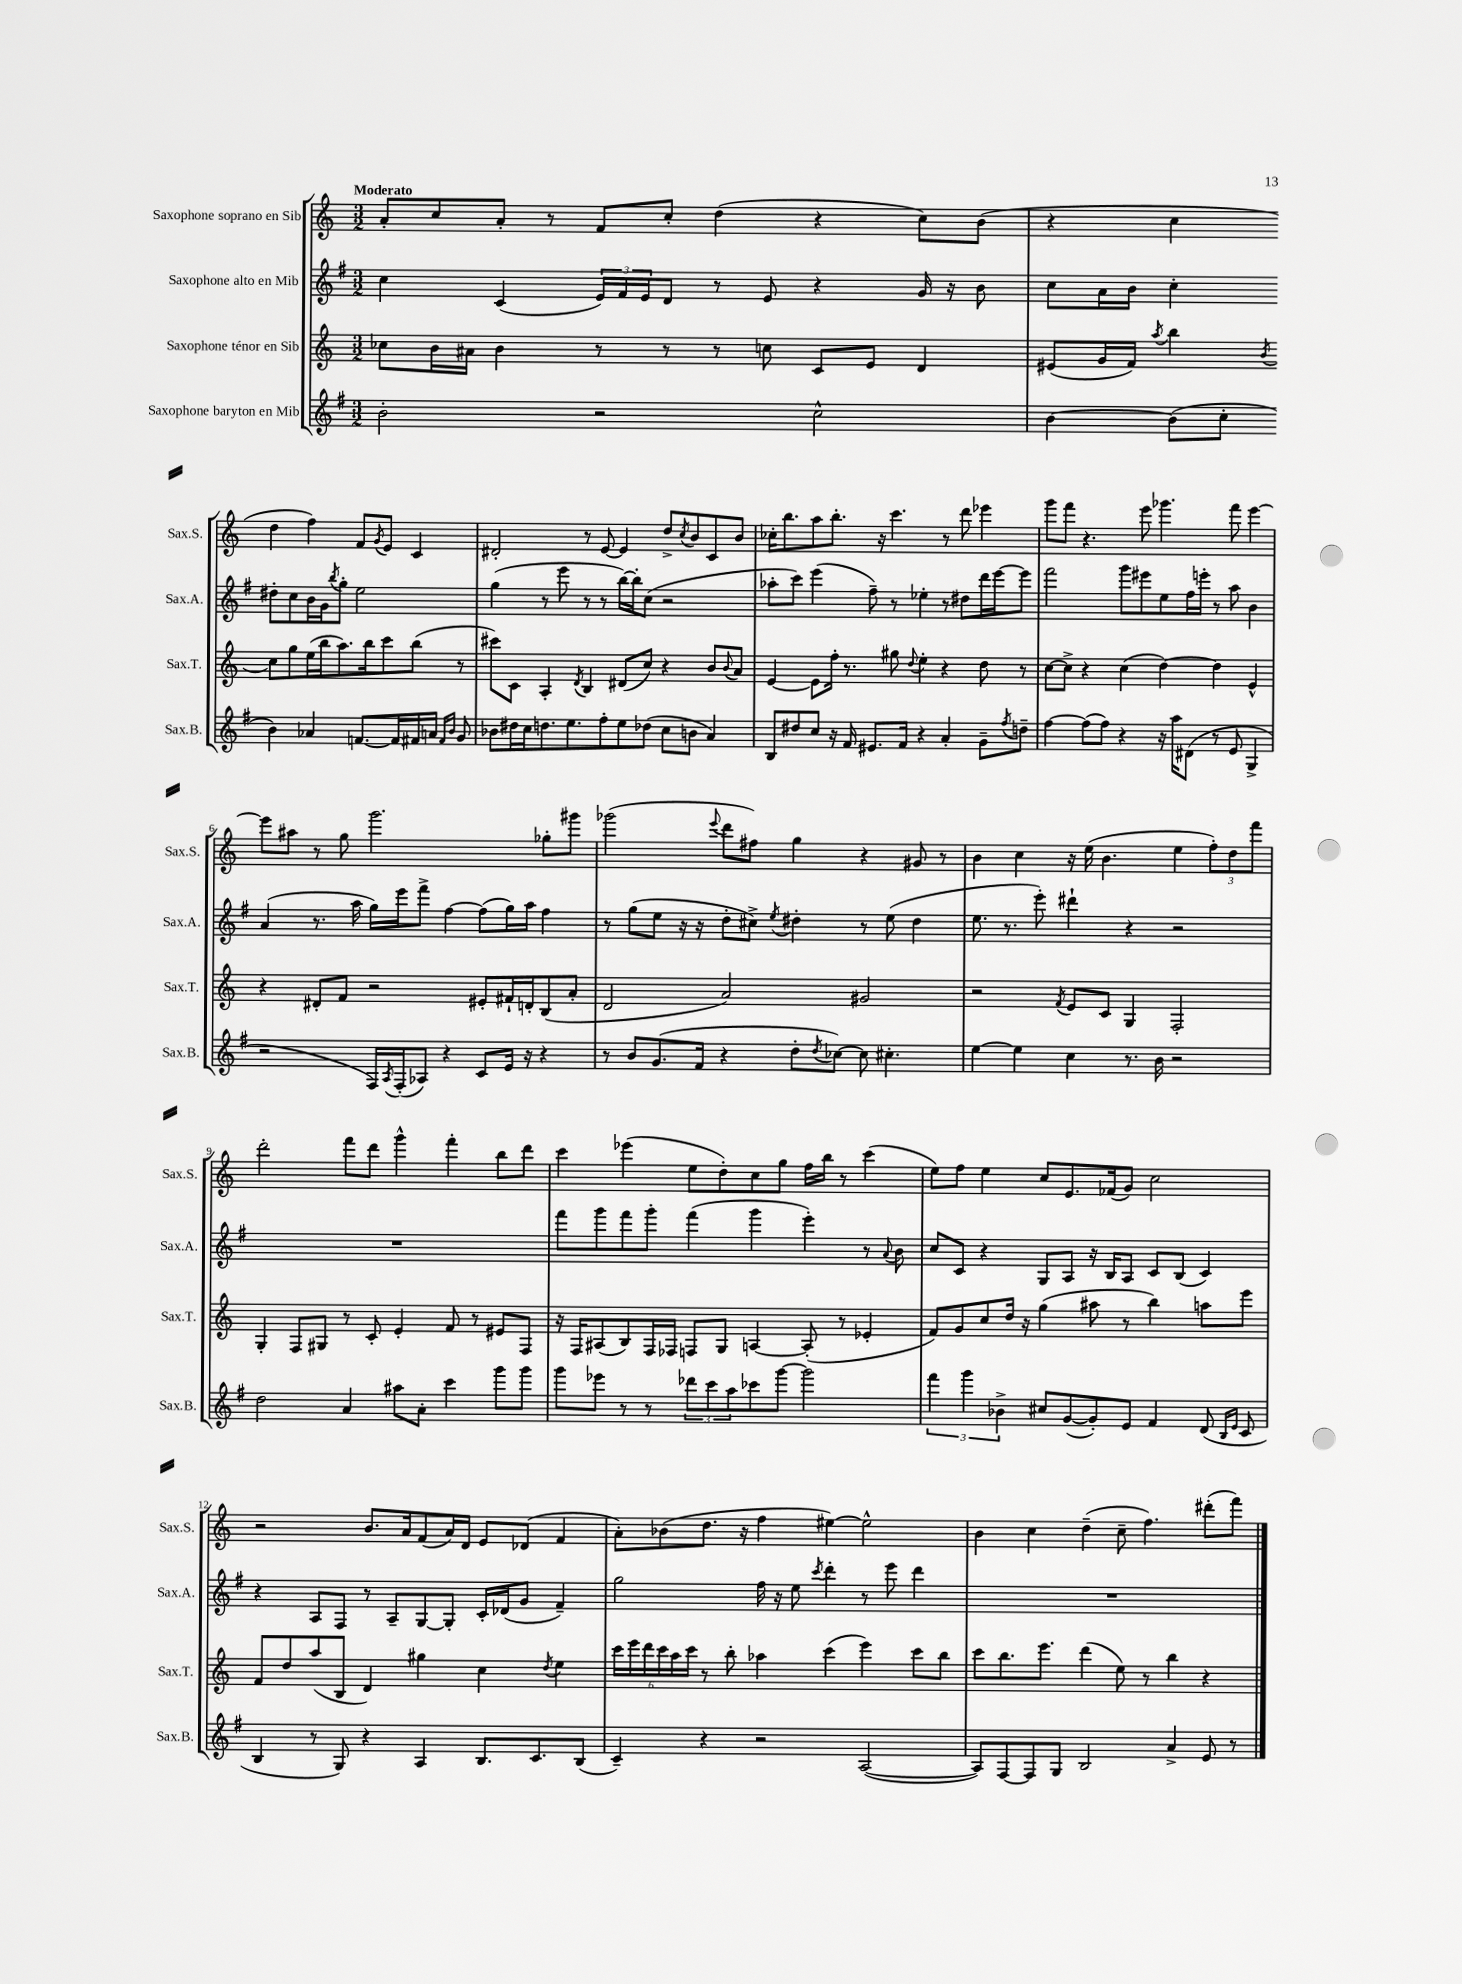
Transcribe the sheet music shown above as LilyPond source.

<<
\new StaffGroup <<
\new Staff = "s0" \with { instrumentName = "Saxophone soprano en Sib" shortInstrumentName = "Sax.S." } {
    \clef treble \key c \major \numericTimeSignature \time 3/2 \tempo "Moderato"
    a'8-. c''8 a'8-. r8 f'8 c''8-. d''4( r4 c''8) b'8( |
    r4 c''4 d''4 f''4) f'8 \acciaccatura { g'8 } e'8 c'4 |
    dis'2-. r8 e'8~ e'4 d''8-> \acciaccatura { c''8 } b'8 c'8 b'8 |
    ces''16-. b''8. a''8 b''8.-. r16 c'''4. r8 d'''8 ees'''4 |
    g'''8 f'''8 r4. e'''8 ges'''4. f'''8 e'''4~ |
    e'''8 ais''8 r8 g''8 g'''2. ges''8-. gis'''8 |
    ges'''2( \appoggiatura { e'''8 } d'''8 fis''8) g''4 r4 gis'8 r8 |
    b'4 c''4 r16 e''16( b'4. e''4 \tuplet 3/2 { f''8-.) d''8 f'''8 } |
    d'''2-. f'''8 d'''8 g'''4-^ f'''4-. b''8 d'''8 |
    c'''4 ees'''4( e''8 d''8-.) c''8 g''8 f''16 b''16 r8 c'''4( |
    e''8) f''8 e''4 c''8 e'8. fes'16( g'8) c''2 |
    r2 b'8. a'16 f'8( a'16) d'16 e'8 des'8( f'4 |
    a'8-.) bes'8( d''8. r16 f''4 eis''4~) eis''2-^ |
    b'4 c''4 d''4--( c''8-- f''4.) dis'''8-.( f'''8) \bar "|." |
}
\new Staff = "s1" \with { instrumentName = "Saxophone alto en Mib" shortInstrumentName = "Sax.A." } {
    \clef treble \key g \major \numericTimeSignature \time 3/2
    c''4 c'4( \tuplet 3/2 { e'16) fis'16 e'16 } d'8 r8 e'8 r4 g'16 r16 b'8 |
    c''8 a'16 b'16 c''4-. dis''8-. c''8 b'16 g'16 \acciaccatura { b''8 } g''8-. e''2 |
    g''4( r8 e'''8 r8 r8 b''16~) b''16-. c''8( r2 |
    aes''8-. c'''8) e'''4( fis''8--) r8 ees''4-. r8 dis''8 d'''16 e'''16~ e'''8 |
    fis'''2 g'''8 eis'''8 e''8 fis''16 e'''16-. r8 a''8 b'4 |
    a'4( r8. a''16 g''16) e'''16 fis'''8-> fis''4~ fis''8( g''16) a''16 fis''4 |
    r8 g''8( e''8 r16 r16 d''8-. cis''8->) \acciaccatura { e''8 } dis''4-. r8 e''8( dis''4 |
    e''8. r8. e'''8-.) dis'''4-! r4 r2 |
    R1. |
    fis'''8 g'''8 fis'''8 g'''8-. fis'''4( g'''4 e'''4-.) r8 \appoggiatura { a'8 } b'8 |
    c''8 c'8 r4 g8 a8 r16 b16 a8 c'8 b8( c'4) |
    r4 a8 fis8 r8 a8-- g8~ g8-. c'16-. des'16( g'8 fis'4--) |
    g''2 fis''16 r16 e''8 \acciaccatura { c'''8 } d'''4-. r8 e'''8 d'''4 |
    R1. \bar "|." |
}
\new Staff = "s2" \with { instrumentName = "Saxophone ténor en Sib" shortInstrumentName = "Sax.T." } {
    \clef treble \key c \major \numericTimeSignature \time 3/2
    ces''8 b'16 ais'16 b'4 r8 r8 r8 c''8 c'8 e'8 d'4 |
    eis'8( g'16 f'16) \acciaccatura { a''8 } b''4 \acciaccatura { b'8 } c''8 g''8 e''16( b''16 a''8.) b''16 c'''8 b''8( r8 |
    cis'''8) c'8 a4-. \acciaccatura { d'8 } b4 dis'8( c''8) r4 b'8 \appoggiatura { b'8 } a'8 |
    e'4~ e'8 f''16-. r8. gis''8 \appoggiatura { d''8 } e''4-. r4 d''8 r8 |
    c''8~ c''8-> r4 c''4( d''4~) d''4 e'4-^ |
    r4 dis'8-. f'8 r2 eis'8-. fis'16-! d'16-. b8( a'8-. |
    d'2 a'2) gis'2 |
    r2 \acciaccatura { f'8 } e'8 c'8 g4 f2-. |
    g4-. f8 gis8 r8 c'8-. e'4-. f'8 r8 eis'8 f8 |
    r16 f16 ais8( b8) f16 fes16 f8 g8 a4~ a8-.( r8 ees'4-. |
    f'8) g'8 c''8 d''16 r16 g''4( ais''8 r8 b''4) a''8 e'''8 |
    f'8 d''8 a''8( b8 d'4) gis''4 c''4 \acciaccatura { d''8 } e''4 |
    \tuplet 6/4 { c'''16 e'''16 d'''16 c'''16 a''16 c'''16 } r8 b''8-. aes''4 c'''4( e'''4) c'''8 b''8 |
    c'''8 b''8. e'''8. d'''4( e''8) r8 b''4 r4 \bar "|." |
}
\new Staff = "s3" \with { instrumentName = "Saxophone baryton en Mib" shortInstrumentName = "Sax.B." } {
    \clef treble \key g \major \numericTimeSignature \time 3/2
    b'2-. r2 c''2-^ |
    b'4~ b'8( c''8-. b'4) aes'4 f'8.~ f'16 fis'16 a'16 \grace { fis'16 b'16 } g'8 |
    bes'8 dis''16 c''16 d''8. e''8. fis''8-. e''8 des''8( c''8 b'8 a'4) |
    b8 dis''8 c''8 r16 fis'16 eis'8. fis'16 r4 a'4-. g'8-- \acciaccatura { fis''8 } d''8-- |
    fis''4~ fis''8( fis''8) r4 r16 a''16 dis'8( r8 e'8 g4-> |
    r2 fis16) \acciaccatura { a8 } fis16-.( aes8) r4 c'8 e'16 r16 r4 |
    r8 b'8 g'8.( fis'16 r4 d''8-. \acciaccatura { d''8 } ces''8~) ces''8 cis''4.-. |
    e''4~ e''4 c''4 r8. b'16 r2 |
    d''2 a'4 ais''8 a'8-. c'''4 g'''8 g'''8 |
    g'''8 ees'''8 r8 r8 \tuplet 3/2 { des'''8 c'''8 a''8 } ces'''8 g'''8~ g'''2 |
    \tuplet 3/2 { fis'''4 g'''4 bes'4-> } cis''8 g'8~( g'8-.) e'8 fis'4 d'8( \grace { b16 e'16 } c'8 |
    b4 r8 g8) r4 a4 b8. c'8. b8( |
    c'4--) r4 r2 a2~( |
    a8) fis8~ fis8 g8 b2 a'4-> e'8 r8 \bar "|." |
}
>>
>>
